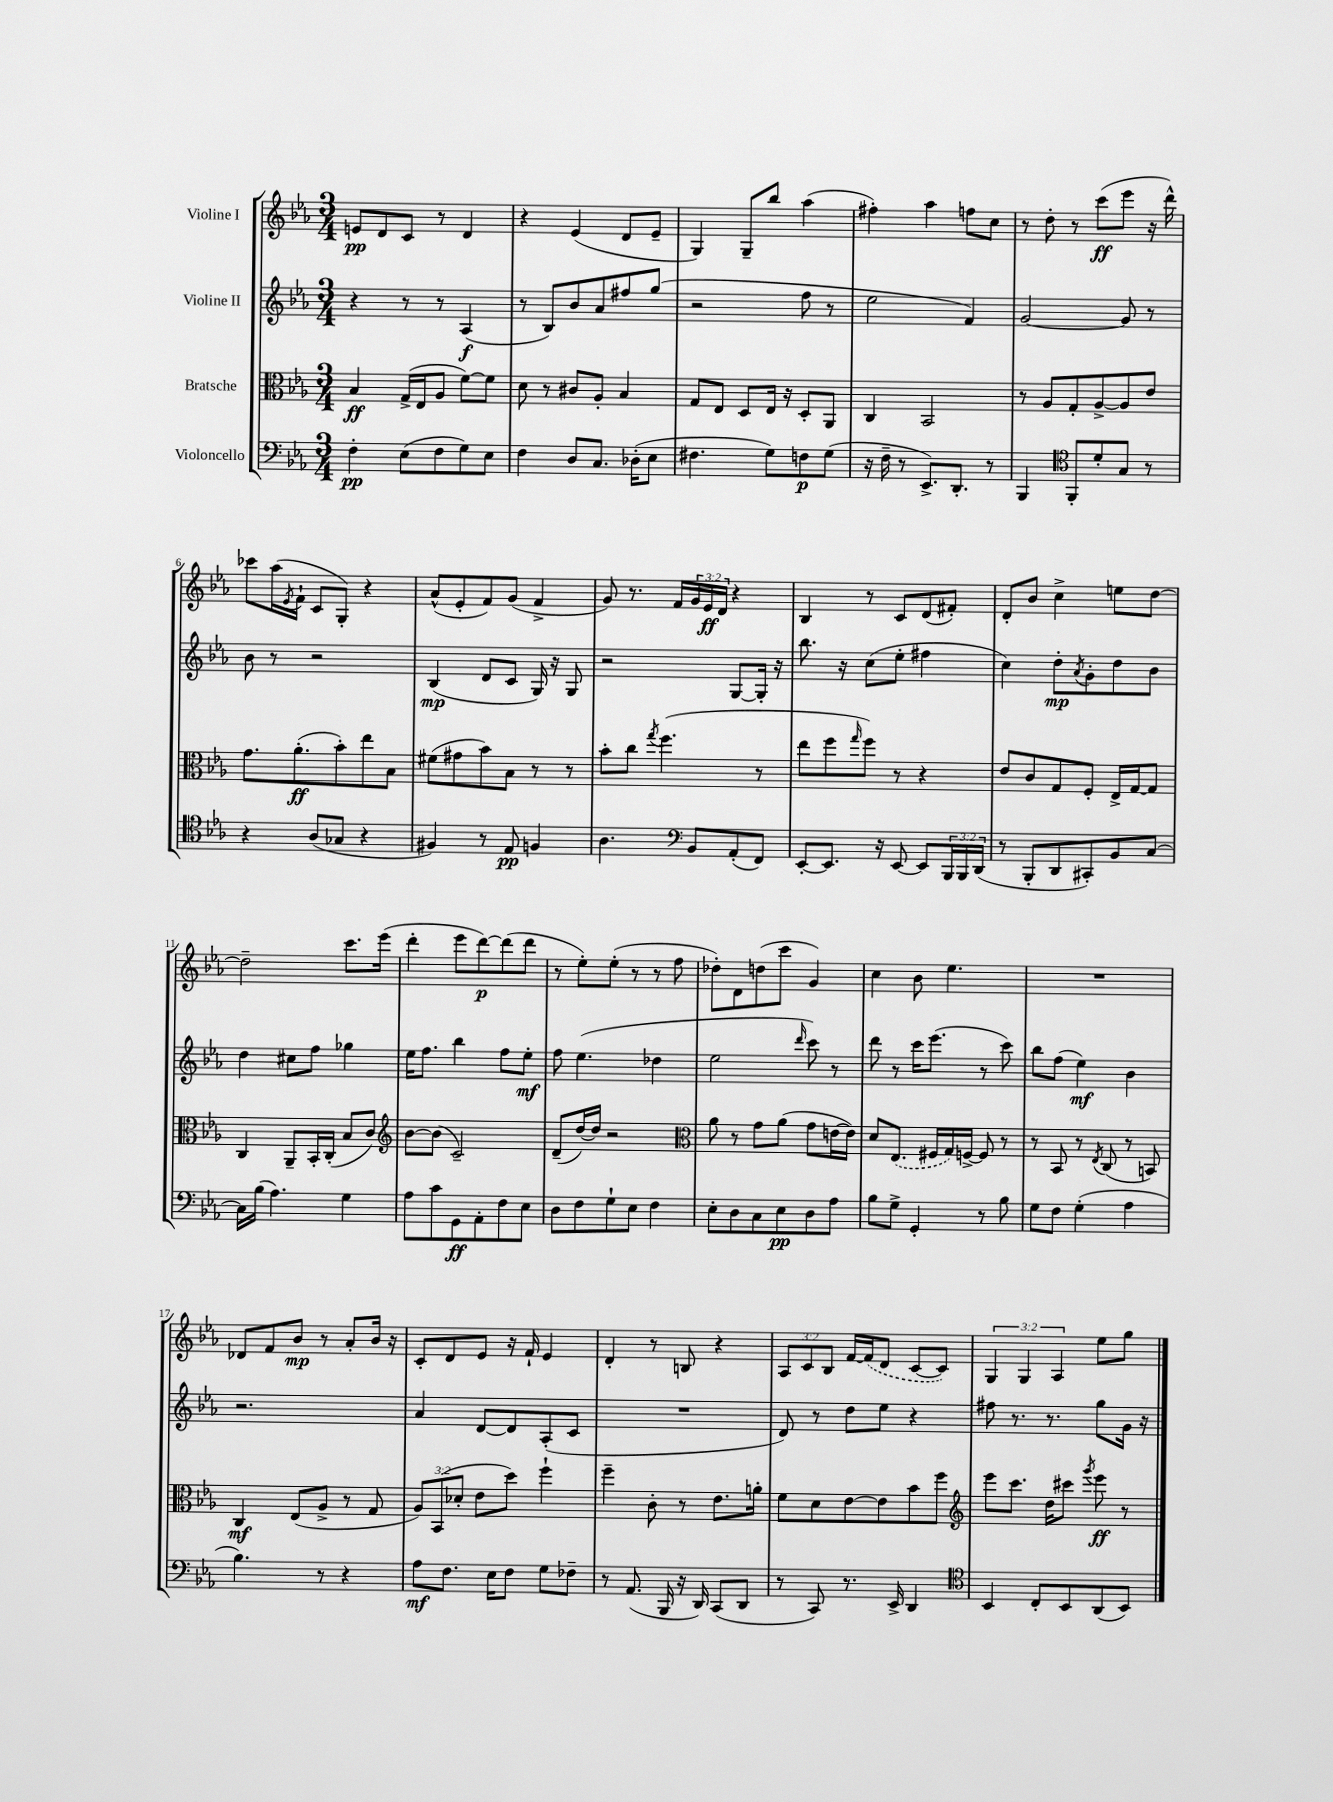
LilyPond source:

<<
\new StaffGroup <<
\new Staff = "s0" \with { instrumentName = "Violine I" } {
    \clef treble \key ees \major \numericTimeSignature \time 3/4 \override Staff.TupletNumber.text = #tuplet-number::calc-fraction-text
    e'8\pp d'8 c'8 r8 d'4 |
    r4 ees'4( d'8 ees'8-- |
    g4) g8-- bes''8 aes''4( |
    fis''4-.) aes''4 f''8 c''8 |
    r8 d''8-. r8 c'''8\ff( ees'''8 r16 d'''16-^) |
    ces'''8 aes''16( \acciaccatura { ees'8 } f'16-! c'8 g8-.) r4 |
    aes'8-^( ees'8-. f'8) g'8( f'4-> |
    g'8) r8. f'16 \tuplet 3/2 { g'16 ees'16\ff d'16 } r4 |
    bes4 r8 c'8 d'8( fis'8-.) |
    d'8-. bes'8 c''4-> e''8 d''8~ |
    d''2-- c'''8. ees'''16( |
    d'''4-. ees'''8 d'''8~\p) d'''8( d'''8 |
    r8 ees''8-.) ees''8-.( r8 r8 f''8 |
    des''8-.) d'8 d''8( c'''8 g'4) |
    c''4 bes'8 ees''4. |
    R2. |
    des'8 f'8 bes'8\mp r8 aes'8-. bes'16 r16 |
    c'8-. d'8 ees'8 r16 f'16-! ees'4 |
    d'4-. r8 b8 r4 |
    \tuplet 3/2 { aes8 c'8 bes8 } f'16~ \once \slurDashed f'16( d'8 c'8~ c'8) |
    \tuplet 3/2 { g4 g4 aes4 } ees''8 g''8 \bar "|." |
}
\new Staff = "s1" \with { instrumentName = "Violine II" } {
    \clef treble \key ees \major \numericTimeSignature \time 3/4
    r4 r8 r8 aes4\f( |
    r8 bes8) bes'8 aes'8 fis''8 g''8( |
    r2 f''8 r8 |
    ees''2 f'4) |
    g'2~ g'8 r8 |
    bes'8 r8 r2 |
    bes4\mp( d'8 c'8 g16) r16 g8 |
    r2 g8~ g16-. r16 |
    bes''8. r16 c''8( ees''8-. fis''4 |
    c''4) d''8-.\mp \acciaccatura { aes'8 } g'8-. d''8 bes'8 |
    d''4 cis''8 f''8 ges''4 |
    ees''16 f''8. bes''4 f''8 ees''8-.\mf |
    f''8 ees''4.( des''4 |
    ees''2 \grace { d'''16 } c'''8) r8 |
    d'''8 r8 c'''16 ees'''8.( r8 c'''8) |
    bes''8 f''8( ees''4\mf) bes'4 |
    r2. |
    aes'4 d'8~ d'8 aes8-.( c'8 |
    R2. |
    d'8) r8 d''8 ees''8 r4 |
    fis''8 r8. r8. g''8 g'16 r16 \bar "|." |
}
\new Staff = "s2" \with { instrumentName = "Bratsche" } {
    \clef alto \key ees \major \numericTimeSignature \time 3/4 \override Staff.TupletNumber.text = #tuplet-number::calc-fraction-text
    bes4\ff g16->( ees16 aes8 f'8~) f'8 |
    d'8 r8 cis'8 aes8-. bes4 |
    g8 ees8 d8 ees16 r16 d8-. aes,8 |
    c4 bes,2 |
    r8 aes8 g8-. aes8~-> aes8 ees'8 |
    g'8. aes'8.-.\ff( bes'8-.) ees''8 bes8 |
    fis'8( gis'8 bes'8) bes8 r8 r8 |
    bes'8-. c''8 \acciaccatura { g''8 } f''4.( r8 |
    ees''8 f''8 \grace { g''16 } f''8) r8 r4 |
    ees'8 c'8 g8 f8-. ees16-> g16~ g8 |
    c4 aes,8-- bes,16-. c16-.( bes8 c'8) |
    \clef treble bes'8~ bes'8( c'2--) |
    d'8--( d''16~) d''16 r2 |
    \clef alto aes'8 r8 g'8 aes'8( g'8 e'16~ e'16) |
    d'8 \once \slurDashed ees8.( fis16 g16) f16~-> f8 r8 |
    r8 bes,8 r8 \acciaccatura { ees8 } c8( r8 b,8) |
    c4\mf ees8( aes8-> r8 g8 |
    \tuplet 3/2 { aes8) bes,8( des'8-. } ees'8 d''8) f''4-! |
    f''4-- c'8-. r8 ees'8. a'16-. |
    f'8 d'8 ees'8~ ees'8 bes'8 f''8 |
    \clef treble ees'''8 c'''8. d''16 cis'''8 \acciaccatura { g'''8 } ees'''8\ff r8 \bar "|." |
}
\new Staff = "s3" \with { instrumentName = "Violoncello" } {
    \clef bass \key ees \major \numericTimeSignature \time 3/4 \override Staff.TupletNumber.text = #tuplet-number::calc-fraction-text
    f4-.\pp ees8( f8 g8) ees8 |
    f4 d8 c8. des16-.( ees8 |
    fis4. g8) f8\p g8( |
    r16 f16-- r8 ees,8.->) d,8.-. r8 |
    bes,,4 \clef tenor f,8-. d'8-. g8 r8 |
    r4 aes8( ges8 r4 |
    fis4) r8 ees8\pp f4 |
    aes4. \clef bass bes,8 aes,8-.( f,8) |
    ees,8~-. ees,8. r16 ees,8~ ees,8 \tuplet 3/2 { bes,,16 bes,,16 d,16( } |
    r8 bes,,8-. d,8 cis,8-.) bes,8 c8~ |
    c16 bes16( aes4.) g4 |
    aes8 c'8 g,8\ff aes,8-. f8 ees8 |
    d8 f8 g8-! ees8 f4 |
    ees8-. d8 c8 ees8\pp d8 aes8 |
    bes8 g8-> g,4-. r8 bes8 |
    g8 f8 g4-.( aes4 |
    bes4.) r8 r4 |
    aes8\mf f8. ees16 f8 g8 fes8-- |
    r8 aes,8.( bes,,16 r16 d,16) c,8( d,8 |
    r8 c,8) r8. ees,16-> d,4 |
    \clef tenor bes,4 c8-. bes,8 aes,8( bes,8) \bar "|." |
}
>>
>>
